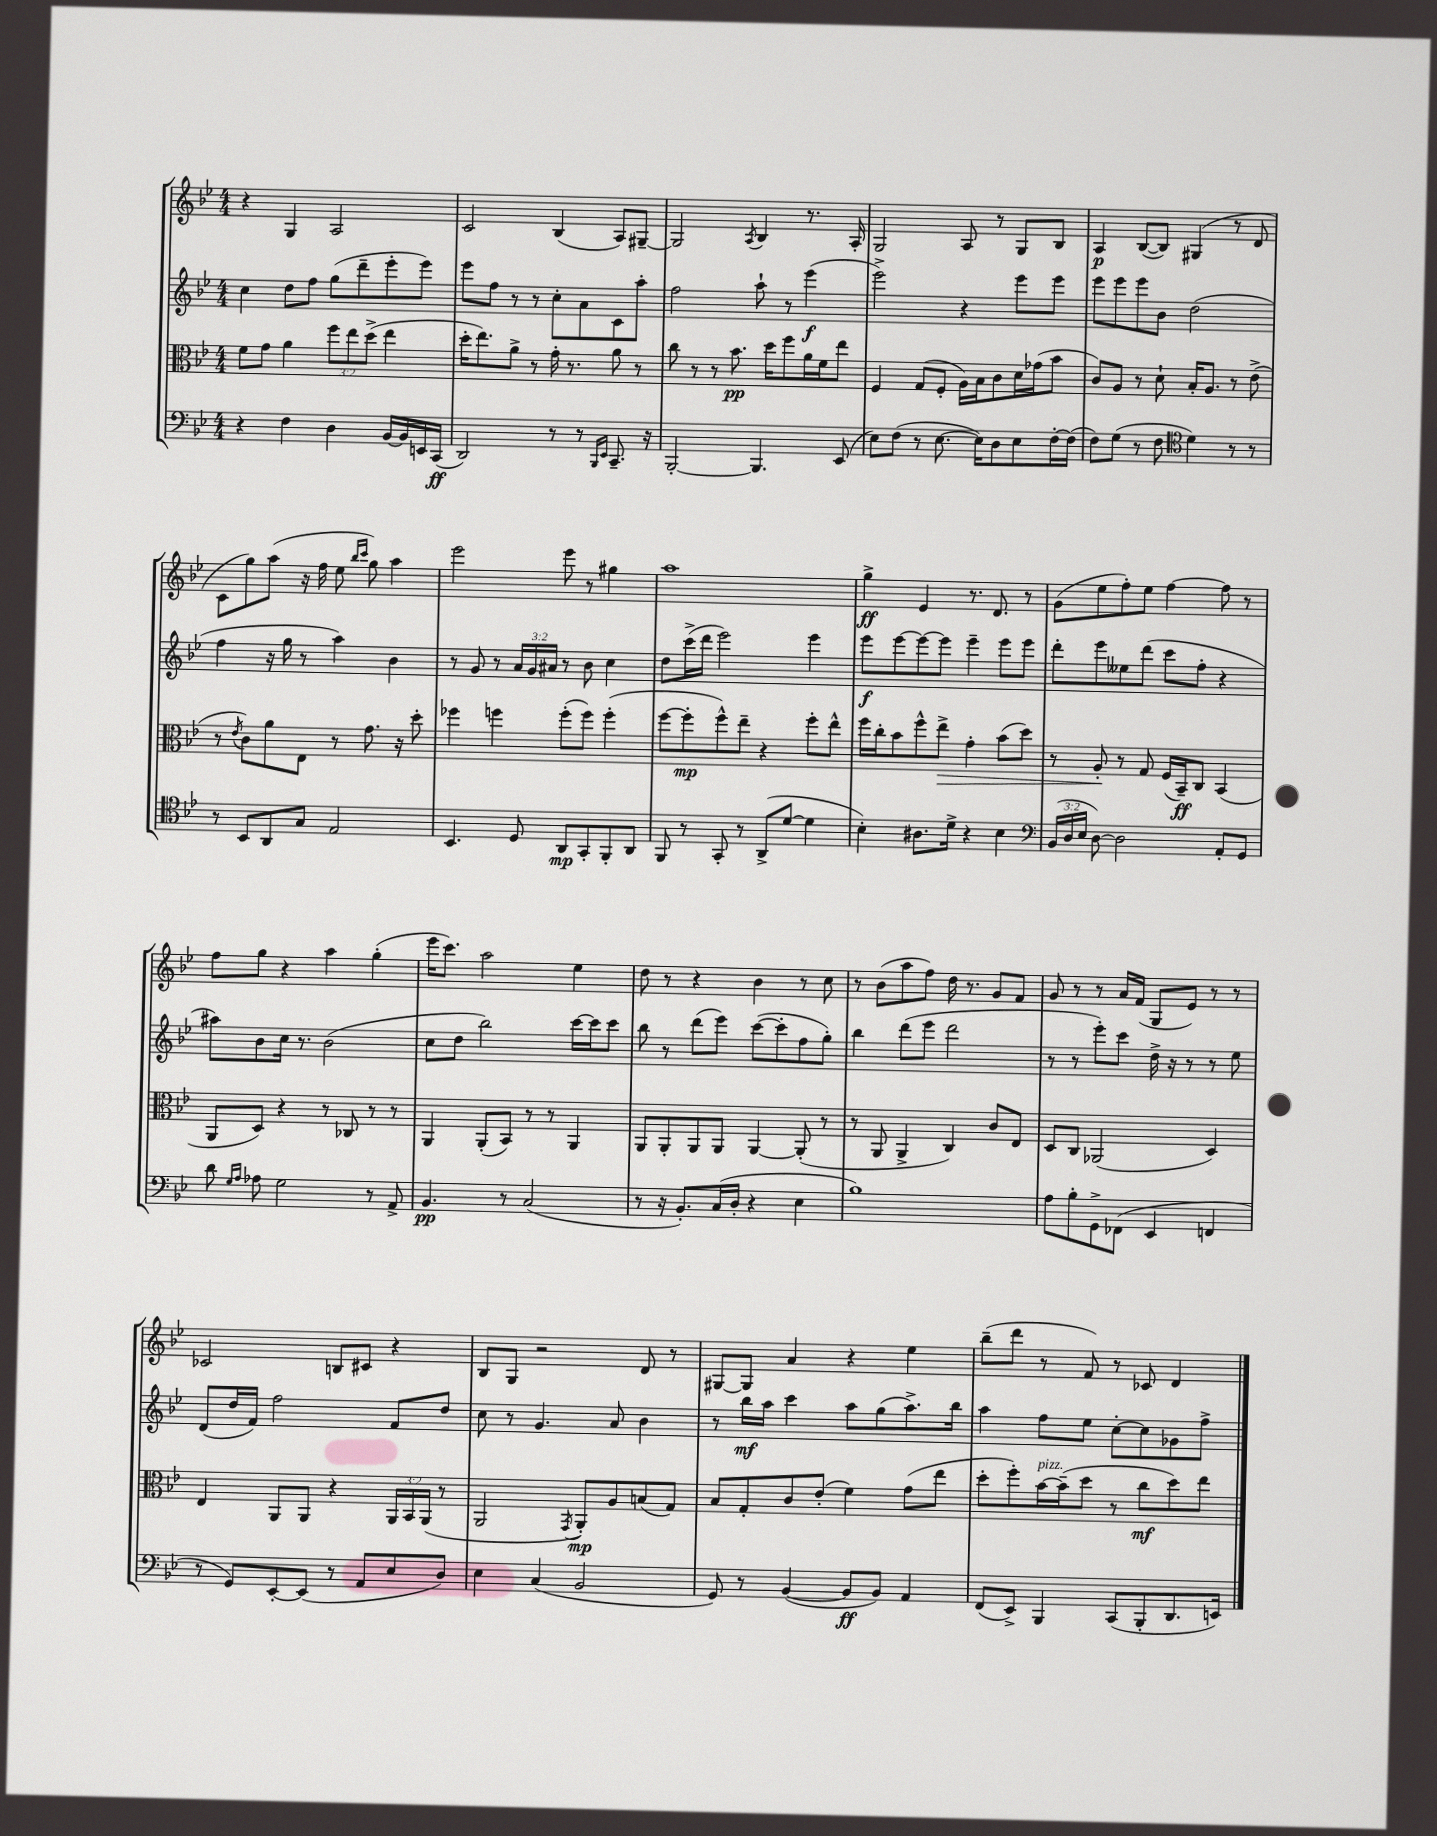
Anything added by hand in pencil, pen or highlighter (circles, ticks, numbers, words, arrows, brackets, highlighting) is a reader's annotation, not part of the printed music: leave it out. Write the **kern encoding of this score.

**kern	**kern	**kern	**kern
*staff4	*staff3	*staff2	*staff1
*clefF4	*clefC3	*clefG2	*clefG2
*k[b-e-]	*k[b-e-]	*k[b-e-]	*k[b-e-]
*M4/4	*M4/4	*M4/4	*M4/4
4r	8f	4cc	4r
.	8g	.	.
4F	4a	8dd	4G
.	.	8ff	.
4D	12ff	(8gg	2A
.	12ee-	.	.
.	.	8ddd~	.
.	(12dd^	.	.
[16BB-	4ee-	8eee-'	.
16BB-]	.	.	.
16EE	.	8eee-)	.
(16CC	.	.	.
=	=	=	=
2DD)	16dd'	8eee-	2c
.	8.ee-)	.	.
.	.	8ff	.
.	8a^	8r	.
.	8r	8r	.
8r	16g'	8cc'	(4B-
.	8.r	.	.
8r	.	8a	.
16qqBBB-	.	.	.
16qqEE-	.	.	.
8.CC~	8a	8c	8A)
.	8r	8aa'	[8G#~
16r	.	.	.
=	=	=	=
[2BBB-'	8cc	2ff	2G#]
.	8r	.	.
.	8r	.	.
.	8.b-	.	.
.	.	.	8qA
4.BBB-]	.	8aa`	4B-
.	16dd	.	.
.	8ff	8r	.
.	16a	(4eee-	8.r
.	16f	.	.
(8EE-	8ee-	.	.
.	.	.	16A'
=	=	=	=
8E-)	4F	2eee-^)	2G
(8F	.	.	.
8r	(8G	.	.
[8.E-	8F'	.	.
.	16A)	4r	8A
16E-])	16B-	.	.
8D	8c	.	8r
8E-	16d	8eee-	8G
.	(16g-	.	.
[16F'	8b-	8eee-	8B-
(16F]	.	.	.
=	=	=	=
8F)	8c)	8eee-	4A
(8G	8A	8eee-	.
8r	8r	8eee-	([8B-
8F	8d`	8b-	8B-])
*clefC4	*	*	*
4d)	16B-'	(2dd	(4G#
.	8.A	.	.
8r	8r	.	8r
8r	(8e-^	.	8d
=	=	=	=
8r	8r	4ff	8c
.	8qe-	.	.
8BB-	8c)	.	8gg)
8AA	8a	16r	(8aa
.	.	16gg	.
8G	8E-	8r	16r
.	.	.	16ff
2E-	8r	4aa)	8ee-
.	.	.	16qqbb-
.	.	.	16qqccc
.	8.g	.	8gg)
.	.	4b-	4aa
.	16r	.	.
.	8dd'	.	.
=	=	=	=
4.BB-	4ff-	8r	2eee-
.	.	8g	.
.	4ff	8r	.
8D	.	24a	.
.	.	24g	.
.	.	24a#	.
8AA	(8ff'	8r	8eee-
8GG'	8ff)	8b-	8r
8FF'	(4ff'	4cc	4gg#
8AA	.	.	.
=	=	=	=
8FF	[8ff	8dd	1aa
8r	8ff']	(16ccc^	.
.	.	16ddd	.
8GG'	8ff^^)	2eee-)	.
8r	8ee-~	.	.
(8AA^	4r	.	.
[8d	.	.	.
4d]	8ff'	4eee-	.
.	8ee-^^	.	.
=	=	=	=
4B-')	16ff	8eee-	4gg^
.	16cc'	.	.
.	8b-	[8eee-	.
8.A#	8ff^^	8eee-_	4e-
.	8ee-^	8eee-]	.
16d^	.	.	.
4r	4g'	4eee-~	8.r
.	.	.	8.d
4B-	(8b-	8eee-	.
.	8dd)	8eee-	8r
=	=	=	=
*clefF4	*	*	*
(24BB-	8r	8ddd'	(8g
24D	.	.	.
24E-	.	.	.
[8D)	8A'	8eee-	8ee-
2D]	8r	8ee--	8ff')
.	8G	(8ddd	8ee-
.	(16F	8ccc	[4ff
.	16BB-~)	.	.
.	8C	8ff'	.
8AA'	(4BB-	4r	8ff]
8GG	.	.	8r
=	=	=	=
8d	8AA	8aa#)	8ff
16qqG	.	.	.
16qqA	.	.	.
8A-	8D)	8b-	8gg
2G	4r	16cc	4r
.	.	8.r	.
.	8r	(2b-	4aa
.	8C-	.	.
8r	8r	.	(4gg'
8AA^	8r	.	.
=	=	=	=
4.BB-	4AA	8cc	16eee-
.	.	.	8.ccc)
.	.	8dd	.
.	(8AA'	2bb-)	2aa
8r	8BB-)	.	.
(2C	8r	.	.
.	8r	.	.
.	4AA	[16ccc	4ee-
.	.	16ccc]	.
.	.	8ccc	.
=	=	=	=
8r	8AA	8bb-	8dd
16r	8AA'	8r	8r
8.BB-')	.	.	.
.	8AA	(8ddd	4r
(16C	8AA	8eee-)	.
16D'	.	.	.
4r	[4AA	([8ccc	4b-
.	.	8ccc']	.
4E-	(8AA']	8ff	8r
.	8r	8gg')	8cc
=	=	=	=
1B-)	8r	4bb-	8r
.	8AA	.	(8b-
.	4AA^	(8ddd	8aa
.	.	8eee-	8ff)
.	4C)	2ddd	16dd
.	.	.	8.r
.	8c	.	8g
.	8E-	.	8f
=	=	=	=
8A	8D	8r	8g
8B-'	8C	8r	8r
8GG^	(2AA-	8eee-')	8r
(8FF-	.	8ccc	16a
.	.	.	(16f
4EE-	.	16dd^	8G
.	.	16r	.
.	.	8r	8e-)
4FF	4D)	8r	8r
.	.	8ee-	8r
=	=	=	=
8r	4E-	(8d	2c-
8GG)	.	16dd	.
.	.	16f)	.
[8EE-'	8AA	2ff	.
(8EE-]	8AA	.	.
8r	4r	.	8B
8AA	.	.	8c#
8E-	24AA	8f	4r
.	24BB-	.	.
.	(24AA	.	.
8D)	8r	8dd	.
=	=	=	=
4E-	2AA	8cc	8B-
.	.	8r	8G
(4C	.	4.g	2r
.	8qGG	.	.
2BB-	8AA')	.	.
.	8A	8a	.
.	(8B	4b-	8d
.	8G)	.	8r
=	=	=	=
8GG)	8B-	8r	[8G#
8r	8G'	16bb-	8G#]
.	.	16aa	.
([4BB-	8c	4ccc	4a
.	(8e-'	.	.
8BB-]	4f)	8aa	4r
8BB-)	.	(8gg	.
4AA	(8g	8.aa^)	4ee-
.	8ee-	.	.
.	.	16bb-	.
=	=	=	=
(8FF	8dd'	4aa	(8bb-~
8EE-^)	8ff')	.	8ddd
4BBB-	[16b-	8ff	8r
.	(16b-~]	.	.
.	8dd	8ee-	8f)
(8CC	8r	[8cc'	8r
8BBB-'	8cc	8cc]	8c-
8.DD	8dd)	8g-	4d
.	8ee-	8ff^	.
16EE)	.	.	.
==	==	==	==
*-	*-	*-	*-
